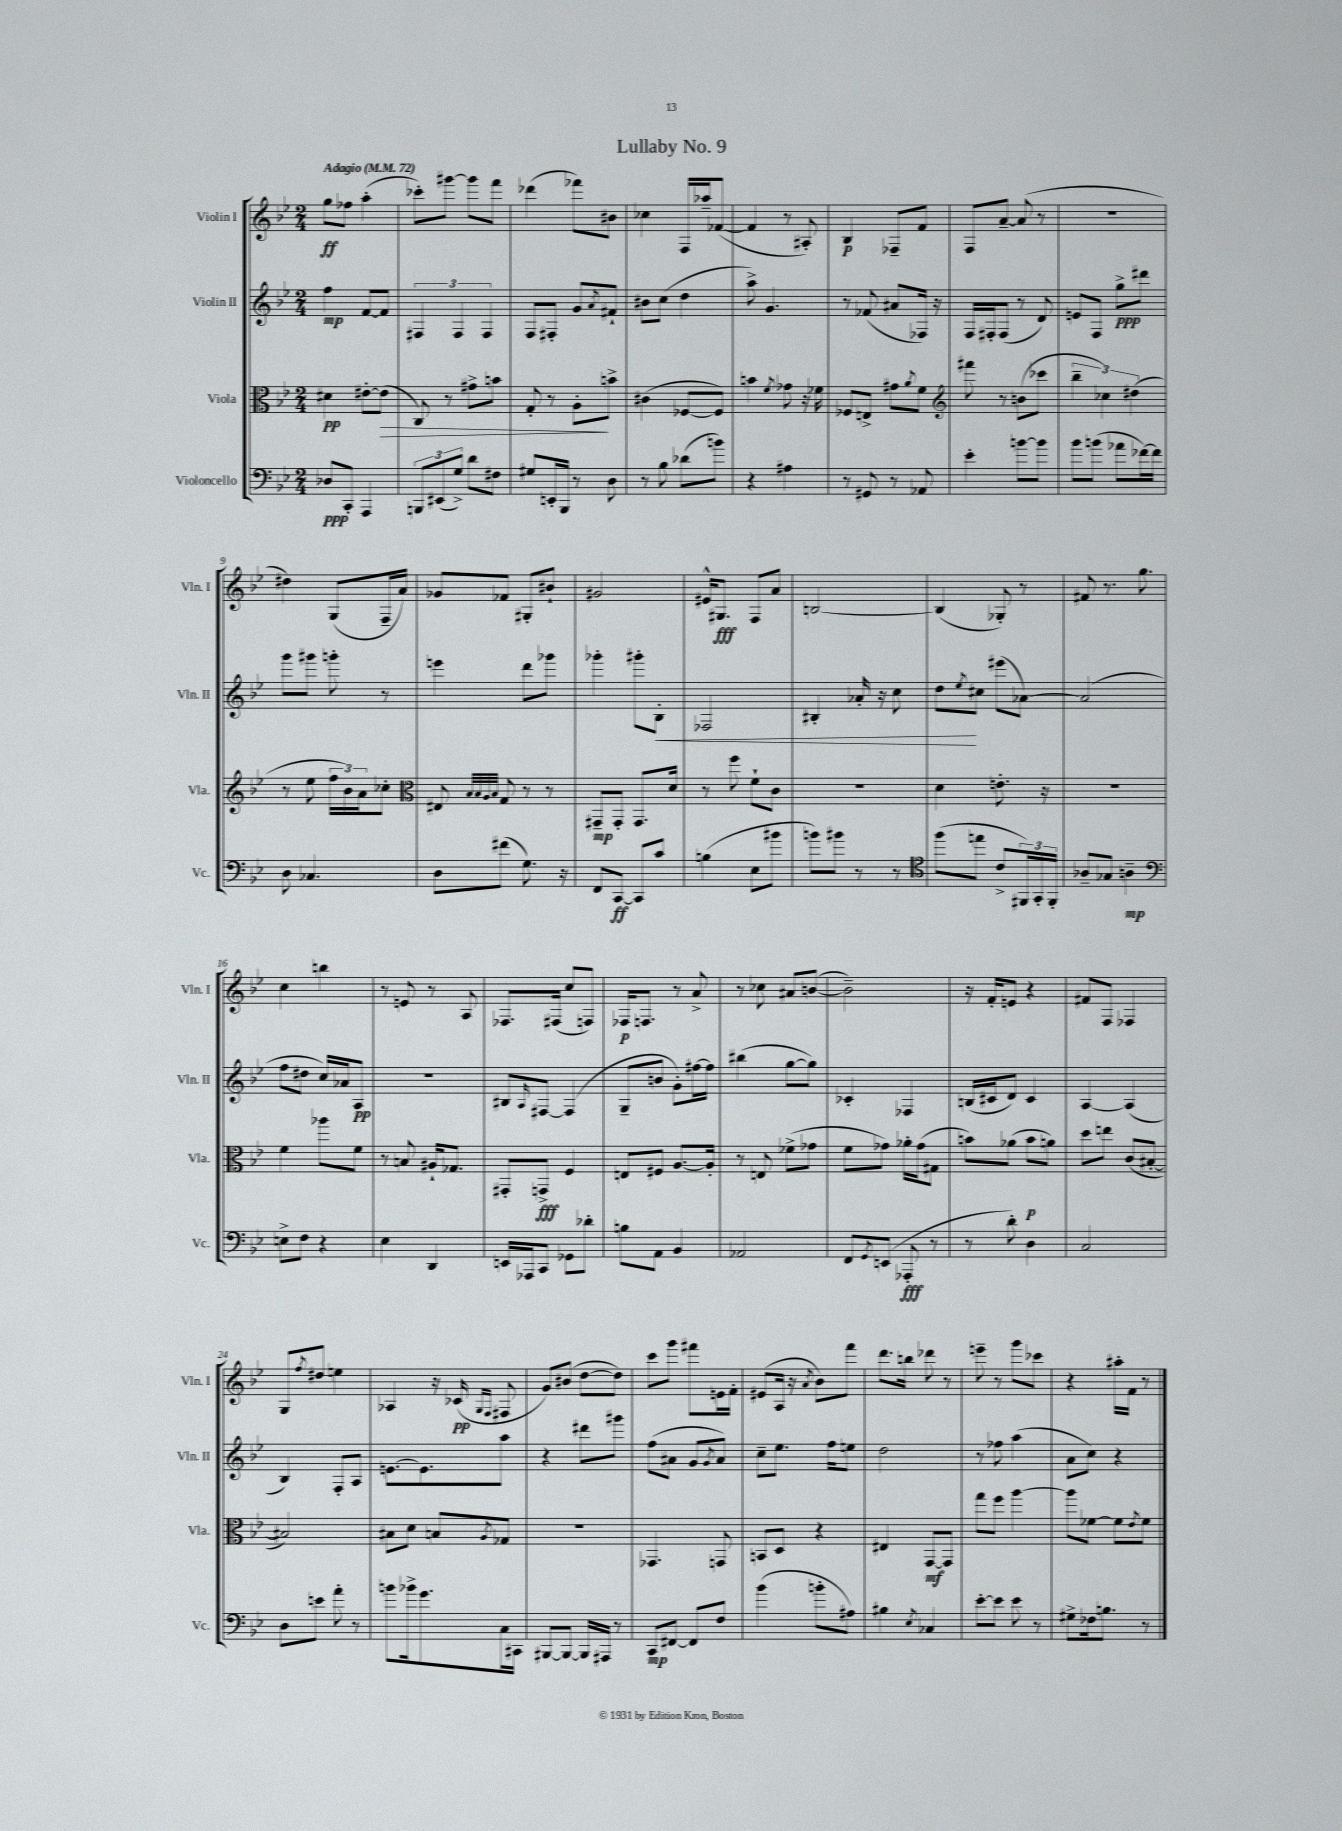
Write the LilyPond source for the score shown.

\header { title = "Lullaby No. 9" }
<<
\new StaffGroup <<
\new Staff = "s0" \with { instrumentName = "Violin I" shortInstrumentName = "Vln. I" } {
    \clef treble \key bes \major \numericTimeSignature \time 2/4 \tempo "Adagio" 4 = 72
    g''8\ff fes''8 a''4-.( |
    ces'''8-.) gis'''8~ gis'''8 f'''8 |
    des'''4( fes'''8) bis'8 |
    ces''4 f16 aes''16-- fes'8~( |
    fes'4 r8 ais8-.) |
    bes4\p fes8-- f'8 |
    f8 a'8~-- a'8( r8 |
    r2 |
    dis''4) g8( f16-- a'16) |
    ges'8 fes'8 gis8-. bis'8-! |
    gis'2 |
    eis'16-^ gis8.\fff f8 a'8 |
    b2~ |
    b4( ges8-.) r8 |
    fis'8 r8. g''8. |
    c''4 b''4 |
    r8 e'8 r8 a8 |
    fes8. fis16( c''8 f8) |
    fes16\p f8. r8 a'8-> |
    r8 ces''8 ais'8 b'8~( |
    b'2--) |
    r16 f'16-. e'8 r4 |
    fis'8 f8 fes4 |
    g8 \acciaccatura { f''8 } dis''8 e''4 |
    aes4 r16 ces'16\pp( \grace { g16 f16 } fis8 |
    g'8) bis'8( d''8~ d''8) |
    c'''8 g'''8 fis'''8 e'16 f'16-. |
    eis'8( a16 r16 \acciaccatura { a'8 } bes'8) f'''8 |
    d'''8. b''16 des'''8 r8 |
    e'''8-- r8 g'''8 ces'''8 |
    r4 ais''16-. f'16 r8 \bar "|." |
}
\new Staff = "s1" \with { instrumentName = "Violin II" shortInstrumentName = "Vln. II" } {
    \clef treble \key bes \major \numericTimeSignature \time 2/4
    f''4\mp f'8~ f'8 |
    \tuplet 3/2 { fis4 fis4 fis4 } |
    f8 fis8-. g'8 \acciaccatura { a'8 } fis'8-! |
    bis'8 c''8( d''4 |
    a''8->) g'4. |
    r8 fes'8( ais'8 fes16) r16 |
    f16 fis16-. fis8( r8 d'8) |
    e'8 f8 g''8->\ppp dis'''8 |
    g'''8 gis'''8 g'''8-. r8 |
    e'''4 d'''8 ges'''8 |
    ges'''4-. gis'''8-. bes8-.\< |
    fes2 |
    bis4-. aes'16-. r16 c''8 |
    d''8\! \acciaccatura { ees''8 } cis''8 eis'''8( aes'8~) |
    aes'2( |
    f''8 dis''8 c''16) aes'16 a8\pp |
    R2 |
    bis8 \grace { a16 } fis8~ fis4( |
    g8-- b'8 g'8-.) fis''16~ fis''16 |
    bis''4( g''8~ g''8) |
    ces'4-. fes4 |
    b16( cis'16 d'8) cis'4 |
    a4~ a4( |
    bes4) f8-. a8 |
    e'8.~ e'8. a''8 |
    r4 dis'''8 gis'''8 |
    f''8( ais'8 g'8 \acciaccatura { g'8 } ais'8) |
    c''8-- ees''8. f''16 e''8 |
    d''2 |
    r8 fes''8 a''4( |
    a'8 c''8) r4 \bar "|." |
}
\new Staff = "s2" \with { instrumentName = "Viola" shortInstrumentName = "Vla." } {
    \clef alto \key bes \major \numericTimeSignature \time 2/4
    dis'4\pp eis'8~-. eis'8\>( |
    c8) r8 gis'8-> b'8 |
    g8-. r8 a8-.\! b'8-> |
    cis'4( fes8~ fes8) |
    b'4 \acciaccatura { f'8 } ges'8 r16 fes'16 |
    fes8 e8-> gis'8 \acciaccatura { a'8 } f'8 |
    \clef treble fis'''8 r8 b'8( ces'''8 |
    \tuplet 3/2 { bes''4-- ces''4) dis''4( } |
    r8 ees''8 \tuplet 3/2 { f''16 bes'16) a'16 } ces''8-. |
    \clef alto eis8 \grace { bes32 bes32 a32 bes32 } g8 r8 r8 |
    gis,8--\mp gis,8-. gis,8. d'16 |
    r8 f''8 f'8-! c'8 |
    R2 |
    d'4 e'8.-. r16 |
    r2 |
    f'4 aes''8 f'8 |
    r8 b8 ais16-! ges8. |
    gis,8-. g,8->\fff f4 |
    e8 fis8 a8.~ a16-. |
    r8 e8 fes'8->( ges'8 |
    f'8 ges'8) aes'16-. ges'16( gis8 |
    b'8) aes'8( b'8\p a'8) |
    d''8 e''8 c'8( bis8~-. |
    bis2) |
    bis8 d'8 b8 \acciaccatura { a8 } ges8 |
    r2 |
    ges,4. g,8 |
    b,8 d8 r4 |
    eis4 g,8~\mf g,8 |
    g''8 f''8 a''4~ |
    a''8 fes'8~ fes'8 \acciaccatura { ees'8 } fes'8 \bar "|." |
}
\new Staff = "s3" \with { instrumentName = "Violoncello" shortInstrumentName = "Vc." } {
    \clef bass \key bes \major \numericTimeSignature \time 2/4
    des8\ppp c,8-. a,,4 |
    \tuplet 3/2 { b,,8 eis,8( g8->) } d'8 fis8 |
    gis8 e,16-. bes,,16 r8 d8 |
    r8 bes8 des'8( b'8) |
    r4 ais4 |
    r8 gis,8 r8 aes,8 |
    ees'4-. b'8~ b'8 |
    bes'8 b'8( aes'8 fes'16~) fes'16 |
    d8 ces4. |
    d8 fis'8( g8.) r16 |
    f,8 c,8~\ff c,8 c'8 |
    b4( ees8 bis'8 |
    b'8) bis'8 r8 r8 |
    \clef tenor f''8( e''8 c'8-> \tuplet 3/2 { fis,16) g,16-. fis,16-. } |
    aes8-- ges8 a4--\mp |
    \clef bass e8-> f8 r4 |
    ees4 d,4 |
    e,16 aes,,16 c,8 ges,8 des'8-. |
    b8 a,8 bes,4 |
    aes,2 |
    f,8 \acciaccatura { g,8 } e,8( aes,,8-.\fff r8 |
    r8 d'8-.) d4 |
    c2 |
    d8 e'8 a'8-. r8 |
    b'8 bes'16-> g'8. c16 cis,16 |
    bis,,8~ bis,,8~ bis,,16 ais,,16 r8 |
    c,8\mp fis,8~ fis,8 f8 |
    bes'4( b'8-. ais8) |
    bis4 \acciaccatura { ees8 } ces4 |
    ees'8~-. ees'8 ees'8 r8 |
    gis8-> fes16 b8. r8 \bar "|." |
}
>>
>>
